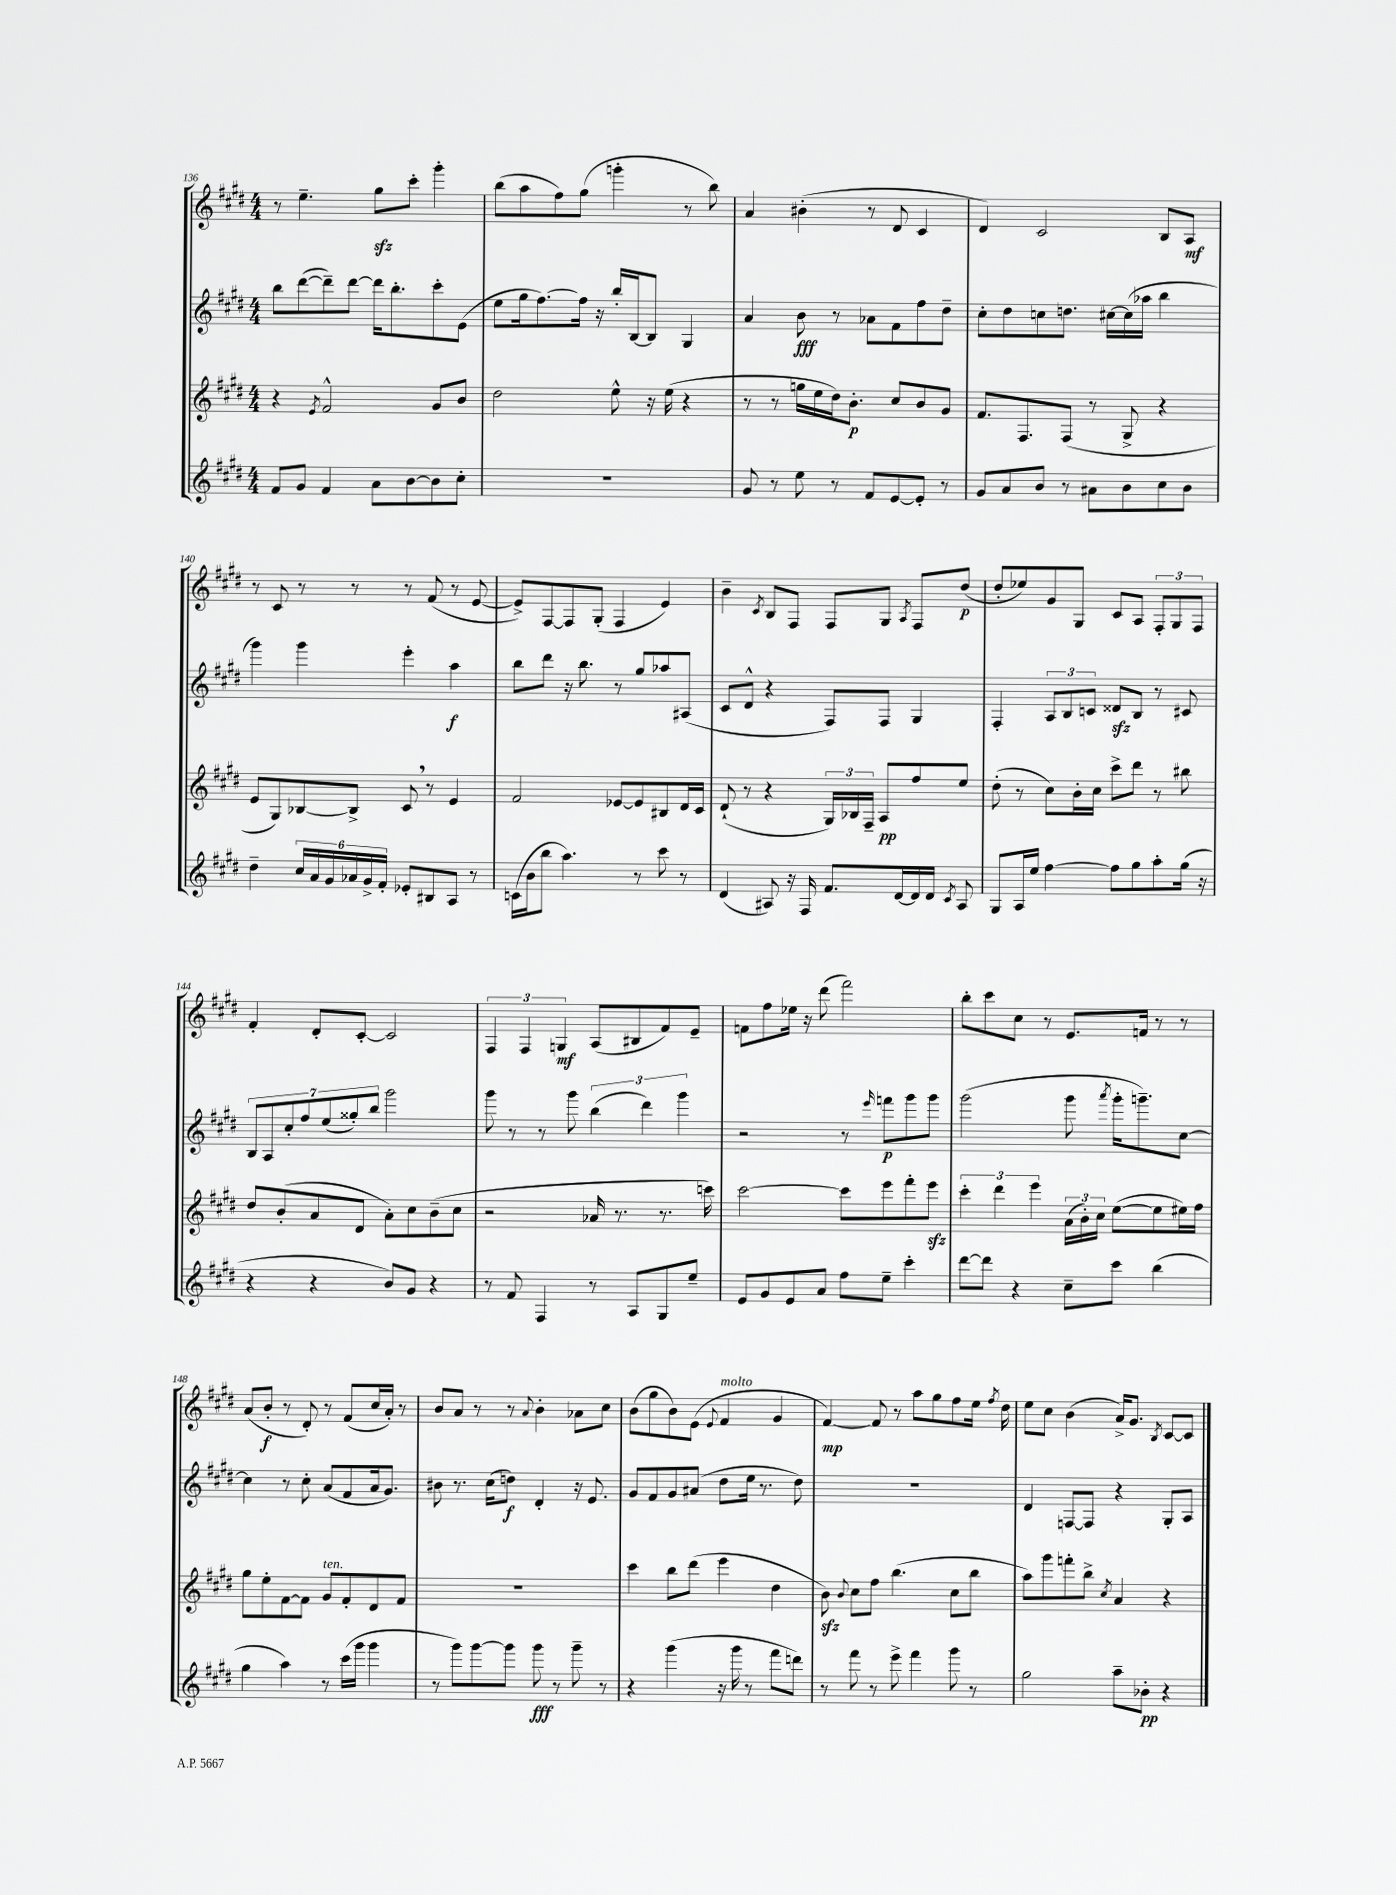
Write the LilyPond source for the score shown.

<<
\new StaffGroup <<
\new Staff = "s0" {
    \clef treble \key e \major \numericTimeSignature \time 4/4
    \autoBeamOff r8 e''4.-- gis''8[\sfz cis'''8]-. gis'''4-. |
    b''8[( a''8 fis''8) gis''8]( g'''4-. r8 b''8) |
    a'4 bis'4-.( r8 dis'8 cis'4 |
    dis'4) cis'2 b8[ a8]\mf |
    r8 cis'8 r8 r8 r8 fis'8( r8 e'8~ |
    e'8[->) fis8~ fis8 gis8]-.( fis4 e'4) |
    b'4-- \acciaccatura { cis'8 } b8[ fis8] fis8[ gis8] \acciaccatura { a8 } fis8[ dis''8]\p( |
    dis''8[-. ees''8) gis'8 gis8] cis'8[ a8] \tuplet 3/2 { fis8[-. gis8 fis8] } |
    fis'4-. dis'8[-. cis'8]~-. cis'2 |
    \tuplet 3/2 { fis4 fis4 g4\mf } a8[( bis8 fis'8) e'8]-- |
    f'8[ fis''8 ees''16] r16 dis'''8( fis'''2) |
    b''8[-. cis'''8 cis''8] r8 e'8.[ f'16] r8 r8 |
    a'8[( b'8]-.\f r8 dis'8-.) r8 fis'8[( cis''16 a'16]-.) r8 |
    b'8[ a'8] r8 r8 \appoggiatura { a'8 } b'4-. aes'8[ cis''8] |
    b'8[( gis''8 b'8) e'8]( \appoggiatura { e'8 } fis'4^\markup { \italic "molto" } gis'4 |
    fis'4~\mp) fis'8 r8 a''8[ gis''8 fis''8 e''16] \acciaccatura { fis''8 } dis''16 |
    e''8[ cis''8] b'4( a'16[->) gis'8.] \acciaccatura { b8 } cis'8[~ cis'8] \bar "|." |
}
\new Staff = "s1" {
    \clef treble \key e \major \numericTimeSignature \time 4/4
    \autoBeamOff b''8[ dis'''8~( dis'''8--) dis'''8]~ dis'''16[ b''8.-. cis'''8-. e'8]( |
    e''8[ gis''16 fis''8.~) fis''16] r16 b''16[-. b16~ b8] gis4 |
    a'4 b'8\fff r8 aes'8[ fis'8 fis''8 dis''8]-- |
    cis''8[-. dis''8 c''8 d''8.] cis''16[~ cis''16( aes''16] b''4 |
    gis'''4) gis'''4 e'''4-. a''4\f |
    b''8[ dis'''8] r16 b''8. r8 gis''8[ aes''8 ais8]( |
    cis'8[ dis'8]-^ r4 fis8[) fis8] gis4 |
    fis4-. \tuplet 3/2 { a8[ b8 c'8] } disis'8[\sfz b8] r8 cis'8 |
    \tuplet 7/4 { b8[ a8 cis''8-. fis''8 e''8( gisis''8-.) b''8] } gis'''2 |
    gis'''8 r8 r8 gis'''8 \tuplet 3/2 { b''4( dis'''4) gis'''4 } |
    r2 r8 \grace { e'''16 } f'''8[\p gis'''8 gis'''8] |
    gis'''2( gis'''8 \acciaccatura { a'''8 } gis'''16[-. g'''8.--) cis''8]~ |
    cis''4 r8 cis''8-. a'8[( fis'8 a'16 gis'8.]) |
    bis'8 r8. cis''16[( d''8]\f) dis'4-. r16 e'8. |
    gis'8[ fis'8 gis'8 ais'8]( dis''8[ e''16] r8. dis''8) |
    R1 |
    dis'4 f8[~ f8] r4 gis8[-. a8] \bar "|." |
}
\new Staff = "s2" {
    \clef treble \key e \major \numericTimeSignature \time 4/4
    \autoBeamOff r4 \acciaccatura { e'8 } fis'2-^ gis'8[ b'8] |
    dis''2 e''8-^ r16 e''16( r4 |
    r8 r8 g''16[ e''16 dis''16) b'8.]-.\p cis''8[ b'8 gis'8] |
    fis'8.[ fis8. fis8]( r8 gis8-> r4 |
    e'8[ gis8) bes8~ bes8]-> cis'8 \breathe r8 e'4 |
    fis'2 ees'8[~ ees'8 bis8 dis'16 cis'16] |
    dis'8-!( r8 r4 \tuplet 3/2 { gis16[) bes16 fis16]-- } a8[\pp fis''8 e''8] |
    dis''8-.( r8 cis''8[) b'16-. cis''16] cis'''8[-> dis'''8] r8 bis''8 |
    dis''8[ b'8-.( a'8 dis'8] a'8[-.) cis''8 b'8--( cis''8] |
    r2 aes'16 r8. r8. c'''16) |
    cis'''2~ cis'''8[ e'''8 fis'''8-. e'''8]\sfz |
    \tuplet 3/2 { cis'''4-. dis'''4 e'''4 } \tuplet 3/2 { a'16[( b'16-.) cis''16] } e''8[~( e''8 eis''16) fis''16] |
    gis''8[ e''8-. fis'8~ fis'8] gis'8[^\markup { \italic "ten." } fis'8-. dis'8 fis'8] |
    R1 |
    cis'''4 b''8[ dis'''8]( e'''4 dis''4 |
    b'8\sfz) \appoggiatura { b'8 } cis''8[ fis''8] b''4.( cis''8[ b''8] |
    a''8[) gis'''8 f'''8-. b''8]-> \acciaccatura { cis''8 } a'4 r4 \bar "|." |
}
\new Staff = "s3" {
    \clef treble \key e \major \numericTimeSignature \time 4/4
    \autoBeamOff fis'8[ gis'8] fis'4 a'8[ b'8~ b'8 cis''8]-. |
    R1 |
    gis'8 r8 e''8 r8 fis'8[ e'8~ e'8]-. r8 |
    gis'8[ a'8 b'8] r8 ais'8[ b'8 cis''8 b'8] |
    dis''4-- \tuplet 6/4 { cis''16[ a'16 gis'16 aes'16 gis'16-> fis'16]-. } ees'8[-. bis8 a8] r8 |
    c'16[( b'16 b''8] a''4.) r8 cis'''8 r8 |
    dis'4( ais8) r16 fis16 fis'8.[ dis'16~ dis'16 dis'16] \acciaccatura { cis'8 } ais8 |
    gis8[ a16 e''16] fis''4~ fis''8[ gis''8 a''8-. gis''16]( r16 |
    r4 r4 b'8[) gis'8] r4 |
    r8 fis'8 fis4 r8 a8[ gis8 e''8]-- |
    e'8[ gis'8 e'8 a'8] fis''8[ e''8]-- cis'''4-. |
    dis'''8[~ dis'''8] r4 cis''8[-- cis'''8] b''4( |
    gis''4 a''4) r8 cis'''16[( gis'''16] gis'''4 |
    r8 gis'''8[) gis'''8~ gis'''8] gis'''8\fff r8 gis'''8-- r8 |
    r4 gis'''4( r16 gis'''16 r8 fis'''8[ d'''8]) |
    r8 fis'''8 r8 e'''8-> fis'''4 gis'''8 r8 |
    gis''2 a''8[-- bes'8]-.\pp r4 \bar "|." |
}
>>
>>
\layout { \context { \Score currentBarNumber = #136 } }
